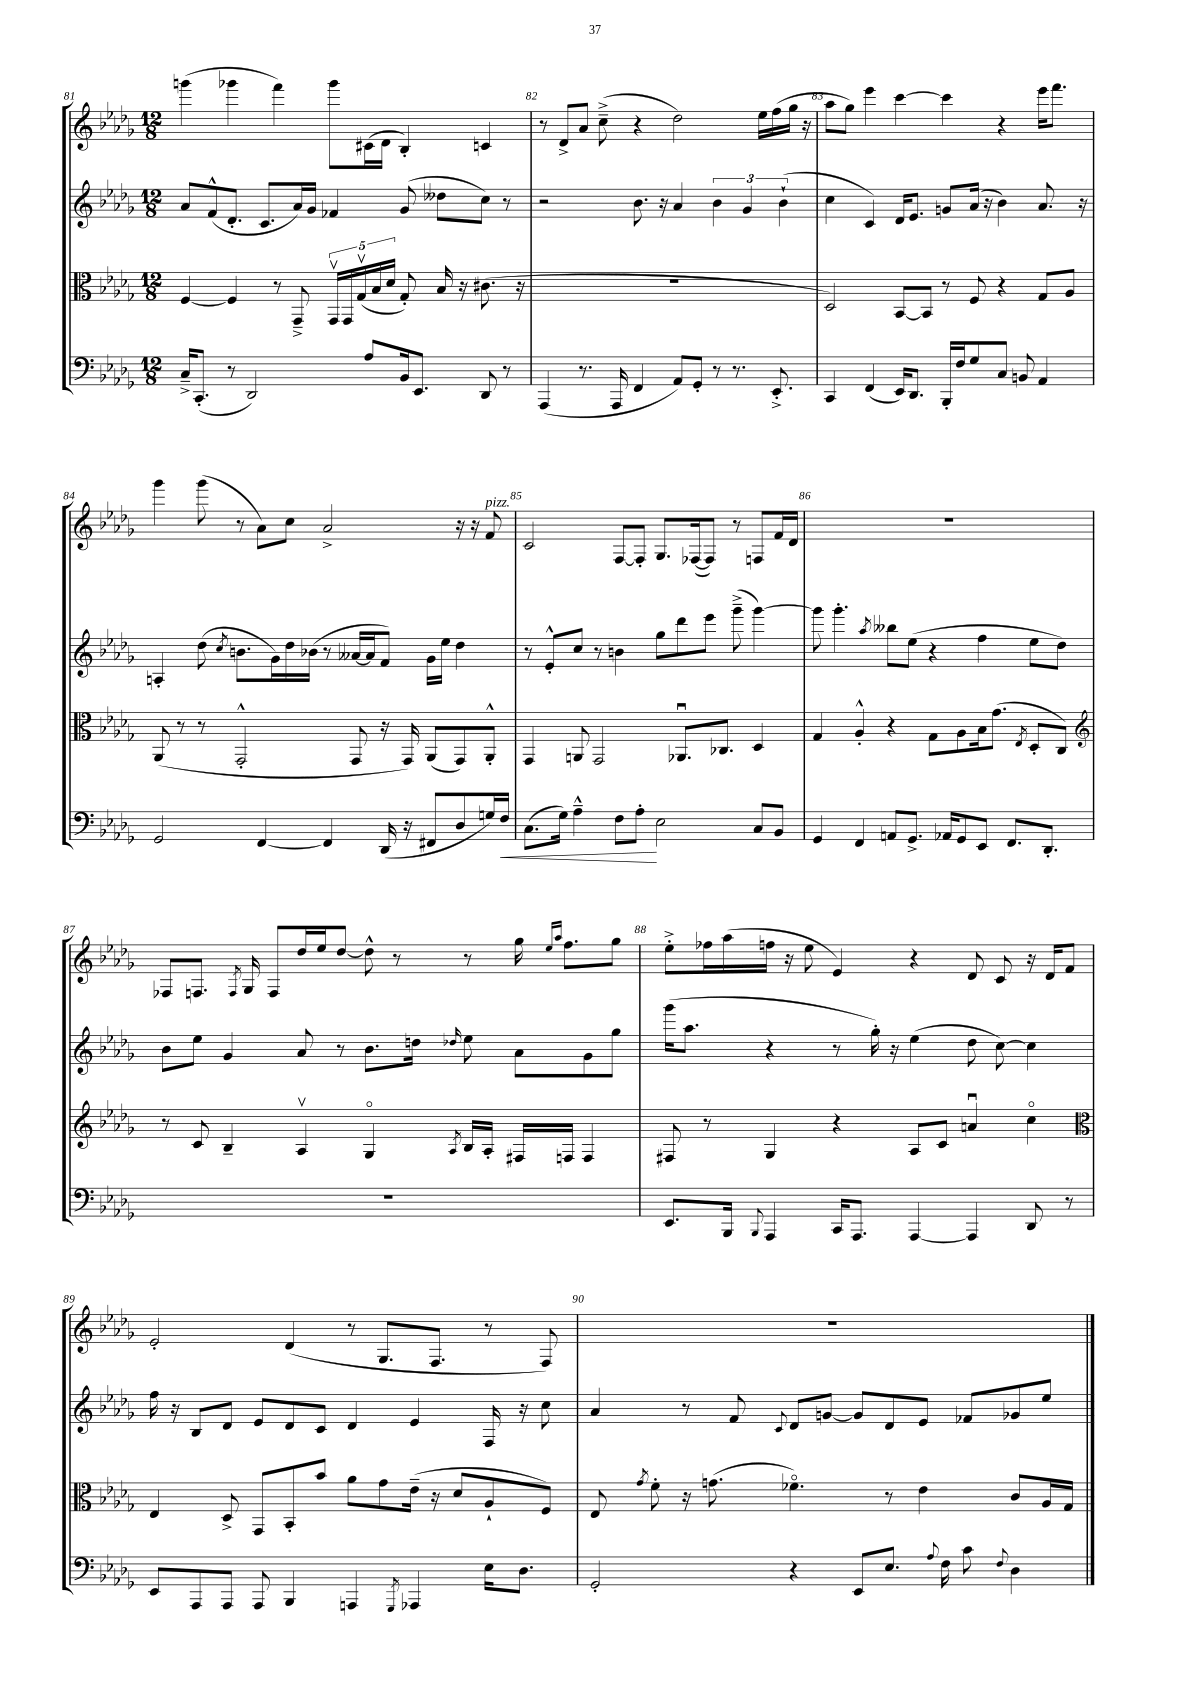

**kern	**kern	**kern	**kern
*staff4	*staff3	*staff2	*staff1
*clefF4	*clefC3	*clefG2	*clefG2
*k[b-e-a-d-g-]	*k[b-e-a-d-g-]	*k[b-e-a-d-g-]	*k[b-e-a-d-g-]
*M12/8	*M12/8	*M12/8	*M12/8
16C~^	[4F	8a-	(4ggg
(8.CC'	.	.	.
.	.	(8f^^	.
8r	4F]	8.d-'	4ggg-
2DD-)	.	.	.
.	.	8.c	.
.	8r	.	4fff)
.	8GG-~^	16a-)	.
.	.	16g-	.
.	20GG-v	4f-	8ggg-
.	20GG-	.	.
.	(20G-v	.	.
8A-	.	.	(16c#
.	20B-	.	.
.	.	.	16d-
.	20d-	.	.
16BB-	8G-')	(8g-	4B-')
8.EE-	.	.	.
.	16B-	8dd--	.
.	16r	.	.
8DD-	(8.c#	8cc)	4c
8r	.	8r	.
.	16r	.	.
=	=	=	=
(4AAA-	1.r	2r	8r
.	.	.	8d-^
8.r	.	.	8a-
.	.	.	(8cc~^
16AAA-	.	.	.
4FF	.	8.b-	4r
.	.	16r	.
8AA-)	.	4a-	2dd-)
8GG-'	.	.	.
8r	.	6b-	.
8.r	.	.	.
.	.	6g-	.
.	.	.	16ee-
8.EE-'^	.	.	(16ff
.	.	(6b-`	.
.	.	.	16gg-
.	.	.	16r
=	=	=	=
4CC	2D-)	4cc	8aa-
.	.	.	8gg-)
(4FF	.	4c)	4eee-
16EE-)	[8BB-	16d-	[4ccc
8.DD-	.	8.e-	.
.	8BB-]	.	.
16BBB-'	8r	8g	4ccc]
16F	.	.	.
8G-	8F	(16a-	.
.	.	16r	.
8C	4r	4b-)	4r
8BB	.	.	.
4AA-	8G-	8.a-	16eee-
.	.	.	8.fff
.	8A-	.	.
.	.	16r	.
=	=	=	=
2GG-	(8AA-	4A'	4ggg-
.	8r	.	.
.	8r	(8dd-	(8ggg-
.	.	8qcc	.
.	2GG-'^^	8.b	8r
[4FF	.	.	8a-)
.	.	16g-)	.
.	.	16dd-	8cc
.	.	(16b-	.
4FF]	.	8r	2a-^
.	8GG-	[16a--	.
.	.	16a--]	.
(16DD-	16r	8f)	.
16r	16GG-)	.	.
8FF#	(8AA-	16g-	.
.	.	16ee-	.
8D-	8GG-)	4dd-	16r
.	.	.	16r
16G)	8AA-'^^	.	8f
16F	.	.	.
=	=	=	=
(8.C	4GG-	8r	2c
.	.	8e-'^^	.
16G-)	.	.	.
4A-~^^	8AA	8cc	.
.	2GG-	8r	.
8F	.	4b	[8F
8A-'	.	.	8F']
2E-	.	8gg-	8.G-
.	8.AA-u	8ddd-	.
.	.	.	([16F-
.	.	8eee-	8F-])
.	8.C-	.	.
.	.	(8ggg-~^	8r
8C	4D-	[4ggg-)	8F
8BB-	.	.	16f
.	.	.	16d-
=	=	=	=
4GG-	4G-	8ggg-]	1.r
.	.	4.ggg-'	.
4FF	4A-'^^	.	.
.	.	8qaa-	.
8AA	4r	8bb--	.
8.GG-^	.	(8ee-	.
.	8G-	4r	.
16AA-	.	.	.
8GG-	8A-	.	.
8EE-	16B-	4ff	.
.	(8.g-	.	.
8.FF	.	.	.
.	8qE-	.	.
.	8D-'	8ee-	.
8.DD-'	.	.	.
.	8C)	8dd-)	.
=	=	=	=
*	*clefG2	*	*
1.r	8r	8b-	8F-
.	8c	8ee-	8.F
.	4B-~	4g-	.
.	.	.	8qF
.	.	.	16G-
.	.	.	8F
.	4A-v	8a-	16dd-
.	.	.	16ee-
.	.	8r	[8dd-
.	4G-o	8.b-	8dd-^^]
.	.	.	8r
.	.	16dd	.
.	8qA-	16qqdd-	.
.	16B-	8ee-	8r
.	16A-'	.	.
.	16F#	8a-	16gg-
.	.	.	16qqee-
.	.	.	16qqaa-
.	16F	.	8.ff
.	4F	8g-	.
.	.	8gg-	8gg-
=	=	=	=
8.EE-	8F#	(16ggg-	8ee-'^
.	.	8.aa-	.
.	8r	.	16ff-
16BBB-	.	.	(16aa-
8qqBBB-	.	.	.
4AAA-	4G-	4r	16ff
.	.	.	16r
.	.	.	8ee-
16CC	4r	8r	4e-)
8.AAA-	.	.	.
.	.	16gg-')	.
.	.	16r	.
[4AAA-	8A-	(4ee-	4r
.	8c	.	.
4AAA-]	4au	8dd-	8d-
.	.	[8cc)	8c
8DD-	4cco	4cc]	16r
.	.	.	16d-
8r	.	.	8f
=	=	=	=
*	*clefC3	*	*
8EE-	4E-	16ff	2e-'
.	.	16r	.
8AAA-	.	8B-	.
8AAA-	8D-^	8d-	.
8AAA-	8GG-	8e-	.
4BBB-	8BB-'	8d-	(4d-
.	8b-	8c	.
4AAA	8a-	4d-	8r
.	8g-	.	8.G-
8qGGG-	.	.	.
4AAA-	(16e-~	4e-	.
.	16r	.	8.F
.	8d-	.	.
16E-	8A-`	16F	8r
8.D-	.	16r	.
.	8F)	8cc	8F)
=	=	=	=
2GG-'	8E-	4a-	1.r
.	8qg-	.	.
.	8f'	.	.
.	16r	8r	.
.	(8.g	.	.
.	.	8f	.
.	.	8qqc	.
4r	4.f-o)	8d-	.
.	.	[8g	.
8EE-	.	8g]	.
8.E-	8r	8d-	.
.	4e-	8e-	.
8qqA-	.	.	.
16F	.	.	.
8c	.	8f-	.
8qqF	.	.	.
4D-	8c	8g-	.
.	16A-	8ee-	.
.	16G-	.	.
==	==	==	==
*-	*-	*-	*-
